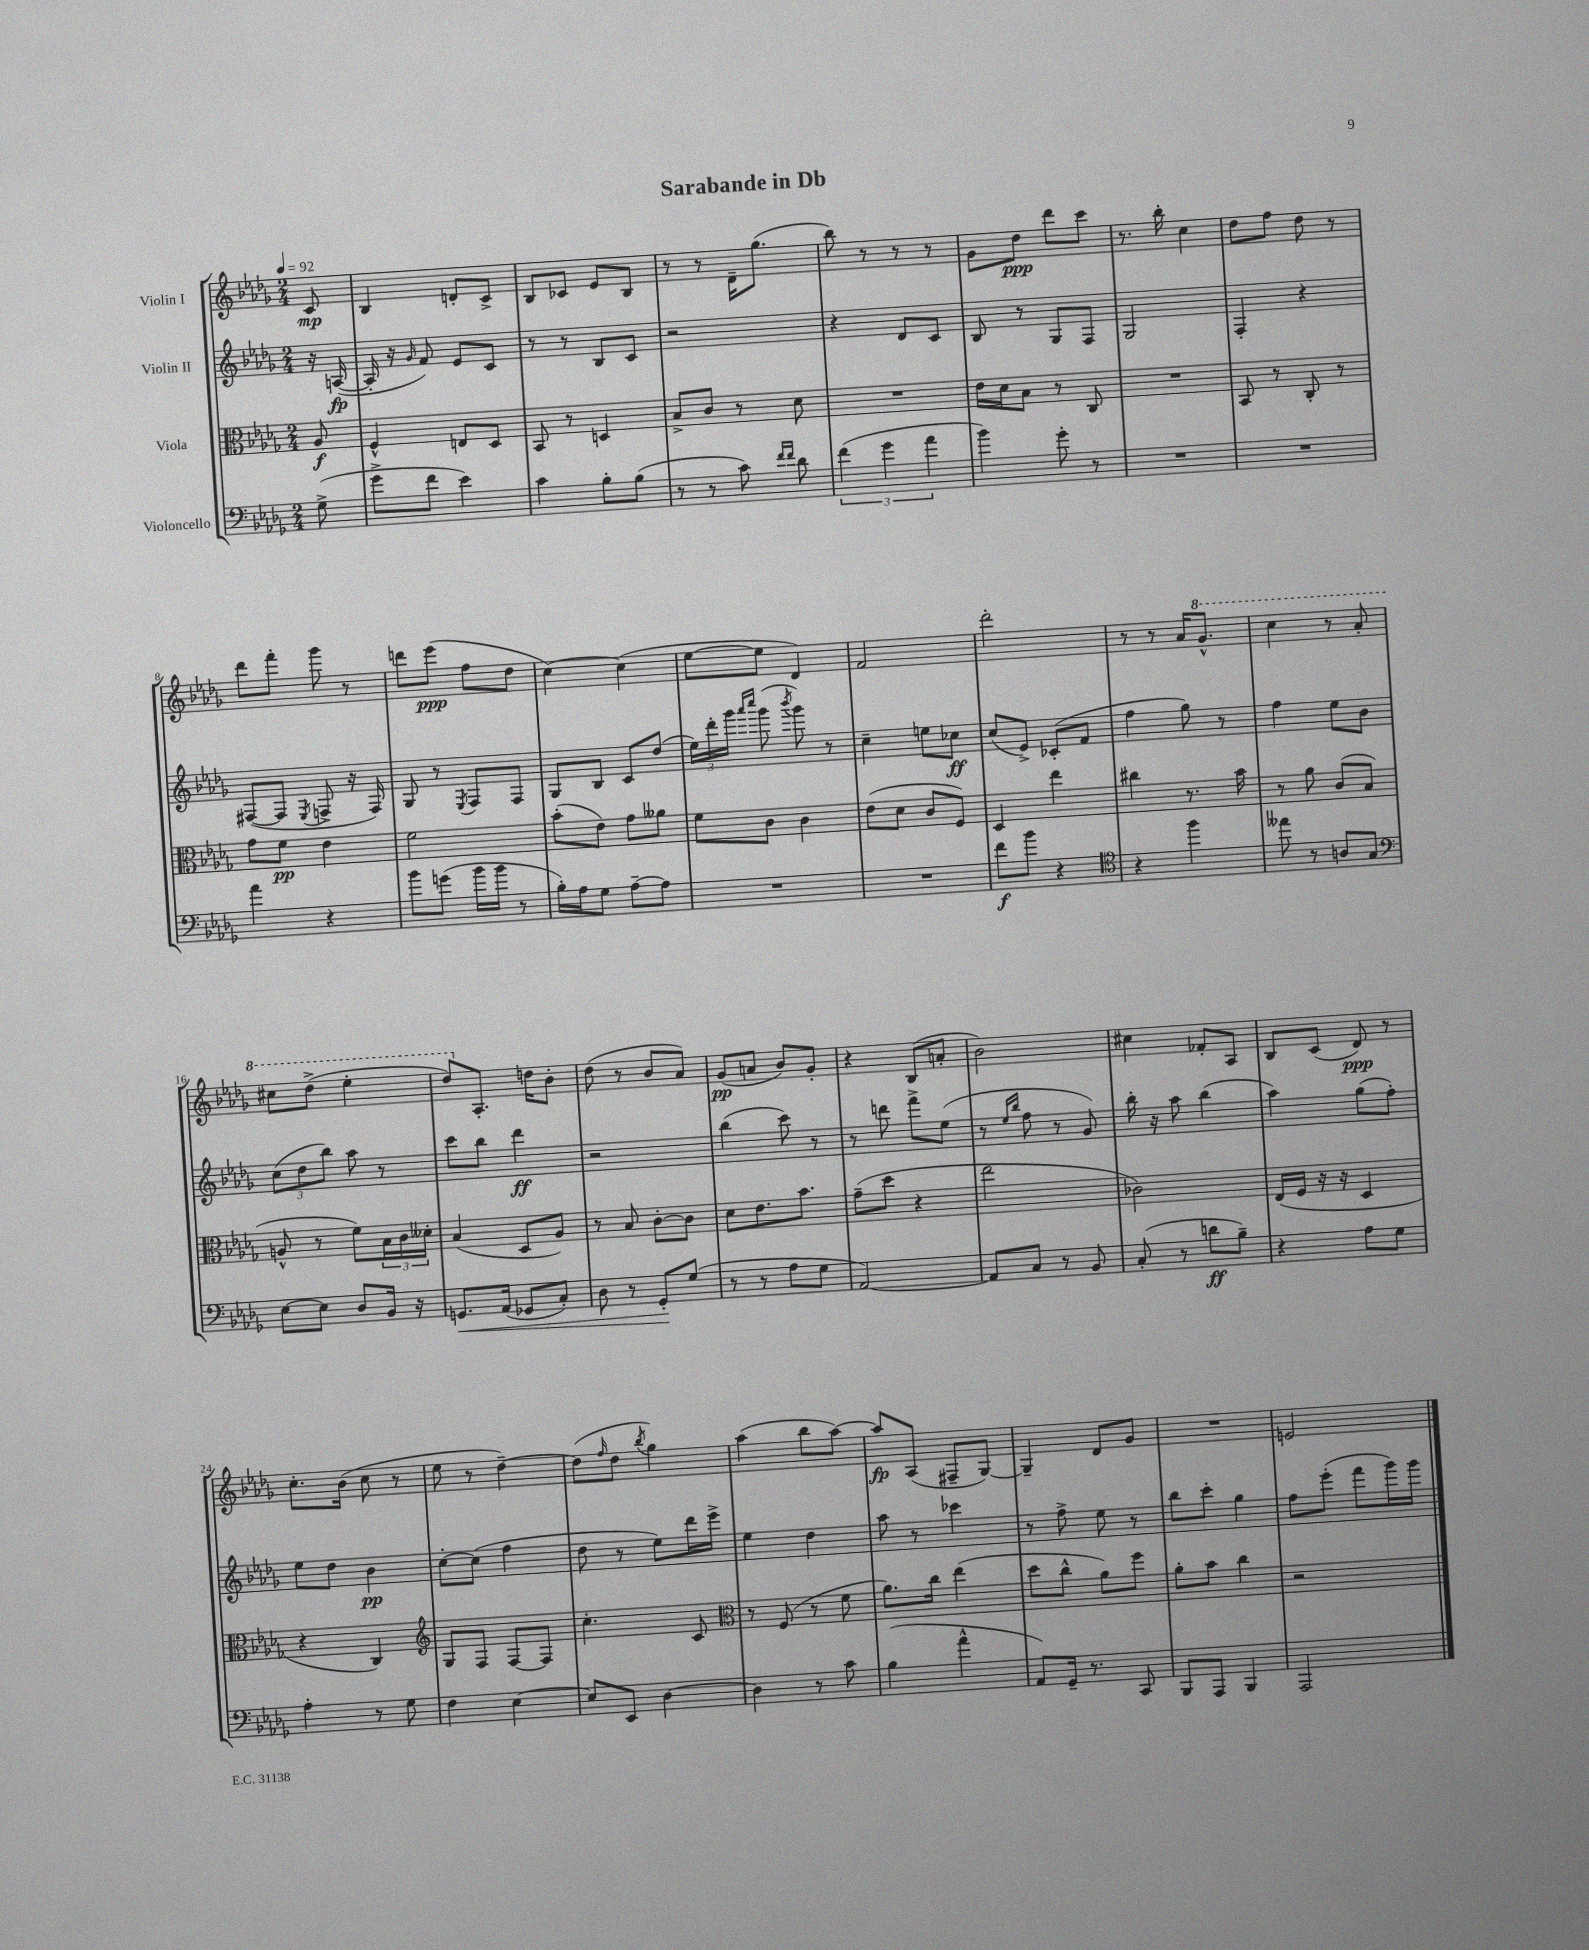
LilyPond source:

\header { title = "Sarabande in Db" }
<<
\new StaffGroup <<
\new Staff = "s0" \with { instrumentName = "Violin I" } {
    \clef treble \key des \major \numericTimeSignature \time 2/4 \partial 8 \tempo 4 = 92
    c'8\mp |
    bes4 d'8-. c'8-> |
    bes8 ces'8 ees'8 bes8 |
    r8 r8 des'16-- ges''8.( |
    bes''8) r8 r8 r8 |
    ges'8 des''8\ppp des'''8 c'''8 |
    r8. bes''16-. c''4 |
    des''8 f''8 des''8 r8 |
    des'''8 f'''8-. ges'''8 r8 |
    d'''8 ees'''8\ppp( f''8 des''8 |
    c''4~) c''4( |
    ees''8~ ees''8 des'4) |
    f'2 |
    des'''2-. |
    r8 r8 aes'16 \ottava #1 ges''8.-^ |
    c'''4 r8 aes''8-. |
    cis'''8 des'''8->( ees'''4-. |
    des'''8) \ottava #0 aes8.-. d''16 bes'8-. |
    des''8( r8 bes'8 aes'8) |
    ges'8\pp( a'8 bes'8) ges'8-. |
    r4 bes8( a'8-. |
    bes'2) |
    cis''4 fes'8-. aes8 |
    bes8 c'8( des'8\ppp) r8 |
    c''8.-. bes'16( c''8 r8 |
    ees''8 r8 des''4~--) |
    des''8( \grace { f''16 } des''8 \acciaccatura { bes''8 } ges''4) |
    aes''4( bes''8 aes''8~) |
    aes''8\fp aes8( fis8-- ges8~) |
    ges4-- des'8 ges'8 |
    R2 |
    e'2 \bar "|." |
}
\new Staff = "s1" \with { instrumentName = "Violin II" } {
    \clef treble \key des \major \numericTimeSignature \time 2/4 \partial 8
    r16 a16~\fp( |
    a16-. r16 \grace { ges'16 } f'8) ees'8 c'8 |
    r8 r8 bes8 c'8 |
    r2 |
    r4 des'8 c'8 |
    bes8 r8 ges8 f8 |
    ges2 |
    f4-. r4 |
    fis8~( fis8 \acciaccatura { ees8 } f8-> r16 f16) |
    ges8 r8 \acciaccatura { ees8 } f8 f8 |
    ges8 bes8 c'8 des''8( |
    \tuplet 3/2 { ees''16) des'''16-. ges'''16 } \grace { aes'''16 c''''16 } ges'''8( \acciaccatura { bes'''8 } ges'''8) r8 |
    c''4-- e''8 ces''8\ff |
    c''8( ees'8->) ces'8-.( f'8 |
    f''4 ges''8) r8 |
    f''4 ees''8 bes'8 |
    \tuplet 3/2 { c''8( des''8 bes''8) } aes''8 r8 |
    c'''8 bes''8 des'''4\ff |
    r2 |
    bes''4( c'''8) r8 |
    r8 d'''8 f'''8-> ees''8( |
    r8 \grace { ees''16 bes''16 } f''8 r8 ges'8) |
    bes''16-. r16 aes''8 bes''4( |
    aes''4) ges''8( f''8-.) |
    ees''8 des''8 bes'4\pp |
    c''8~-. c''8( f''4 |
    des''8 r8 ees''8) des'''16 ees'''16-> |
    ees''4 des''4 |
    aes''8 r8 ces'''4 |
    r8 f''8-> ees''8 r8 |
    bes''8 c'''8-. ges''4 |
    f''8 ees'''8-.( f'''8 ges'''16) ges'''16 \bar "|." |
}
\new Staff = "s2" \with { instrumentName = "Viola" } {
    \clef alto \key des \major \numericTimeSignature \time 2/4 \partial 8
    aes8\f |
    f4-^ e8 des8 |
    bes,8 r8 d4 |
    bes8-> c'8 r8 des'8 |
    R2 |
    ees'16 des'16 bes8 r8 c8 |
    R2 |
    bes,8 r8 c8-. r8 |
    ges'8 f'8\pp ees'4 |
    f'2 |
    bes'8-.( ees'8) ges'8 aeses'8 |
    f'8 c'8 c'4 |
    ees'8( des'8 c'8 f8) |
    des4 ees''4 |
    cis''4 r8. bes'16 |
    r8 aes'8 c'8( bes8 |
    a8-^ r8 f'8) \tuplet 3/2 { bes16 c'16 deses'16-. } |
    bes4( des8 aes8) |
    r8 bes8 c'8~-. c'8 |
    des'8 ees'8. bes'8. |
    ges'8--( des''8 r4 |
    ees''2 |
    ces'2) |
    ees16( f16 r16 r16 des4 |
    r4 c4) |
    \clef treble ges8 f8 f8~ f8 |
    c''4.-. c'8 |
    \clef alto r8 f8( r8 f'8 |
    aes'8.) c''16 ees''4( |
    des''8 c''8-^ aes'8) f''8 |
    aes'8-. bes'8 c''4 |
    r2 \bar "|." |
}
\new Staff = "s3" \with { instrumentName = "Violoncello" } {
    \clef bass \key des \major \numericTimeSignature \time 2/4 \partial 8
    ges8->( |
    ges'8-> f'8 ees'4) |
    c'4 bes8-. bes8( |
    r8 r8 c'8) \grace { f'16 f'16 } des'8 |
    \tuplet 3/2 { f'4( ges'4 aes'4 } |
    bes'4) ges'8-. r8 |
    R2 |
    R2 |
    aes'4 r4 |
    bes'8 g'8( bes'16 bes'16 r8 |
    bes16-.) aes16 ges8 aes8~-- aes8 |
    R2 |
    R2 |
    f'8\f bes'8 r4 |
    \clef tenor r4 f''4 |
    eeses''8 r8 a8 ges8 |
    \clef bass ees8~ ees8 des8 bes,16 r16 |
    g,8.\< aes,16( ges,8 c8-.) |
    des8 r8 ges,8-.\! ges8( |
    r8 r8 aes8 ges8 |
    aes,2~) |
    aes,8 c8 r8 bes,8 |
    c8-.( r8 d'8\ff bes8--) |
    r4 aes8 ges8 |
    aes4-. r8 ges8 |
    f4 ees4~ |
    ees8 ees,8 des4~ |
    des4 r8 c'8 |
    bes4( aes'4-^ |
    aes,8) ges,16-- r8. c,8 |
    bes,,8 aes,,8 bes,,4 |
    aes,,2 \bar "|." |
}
>>
>>
